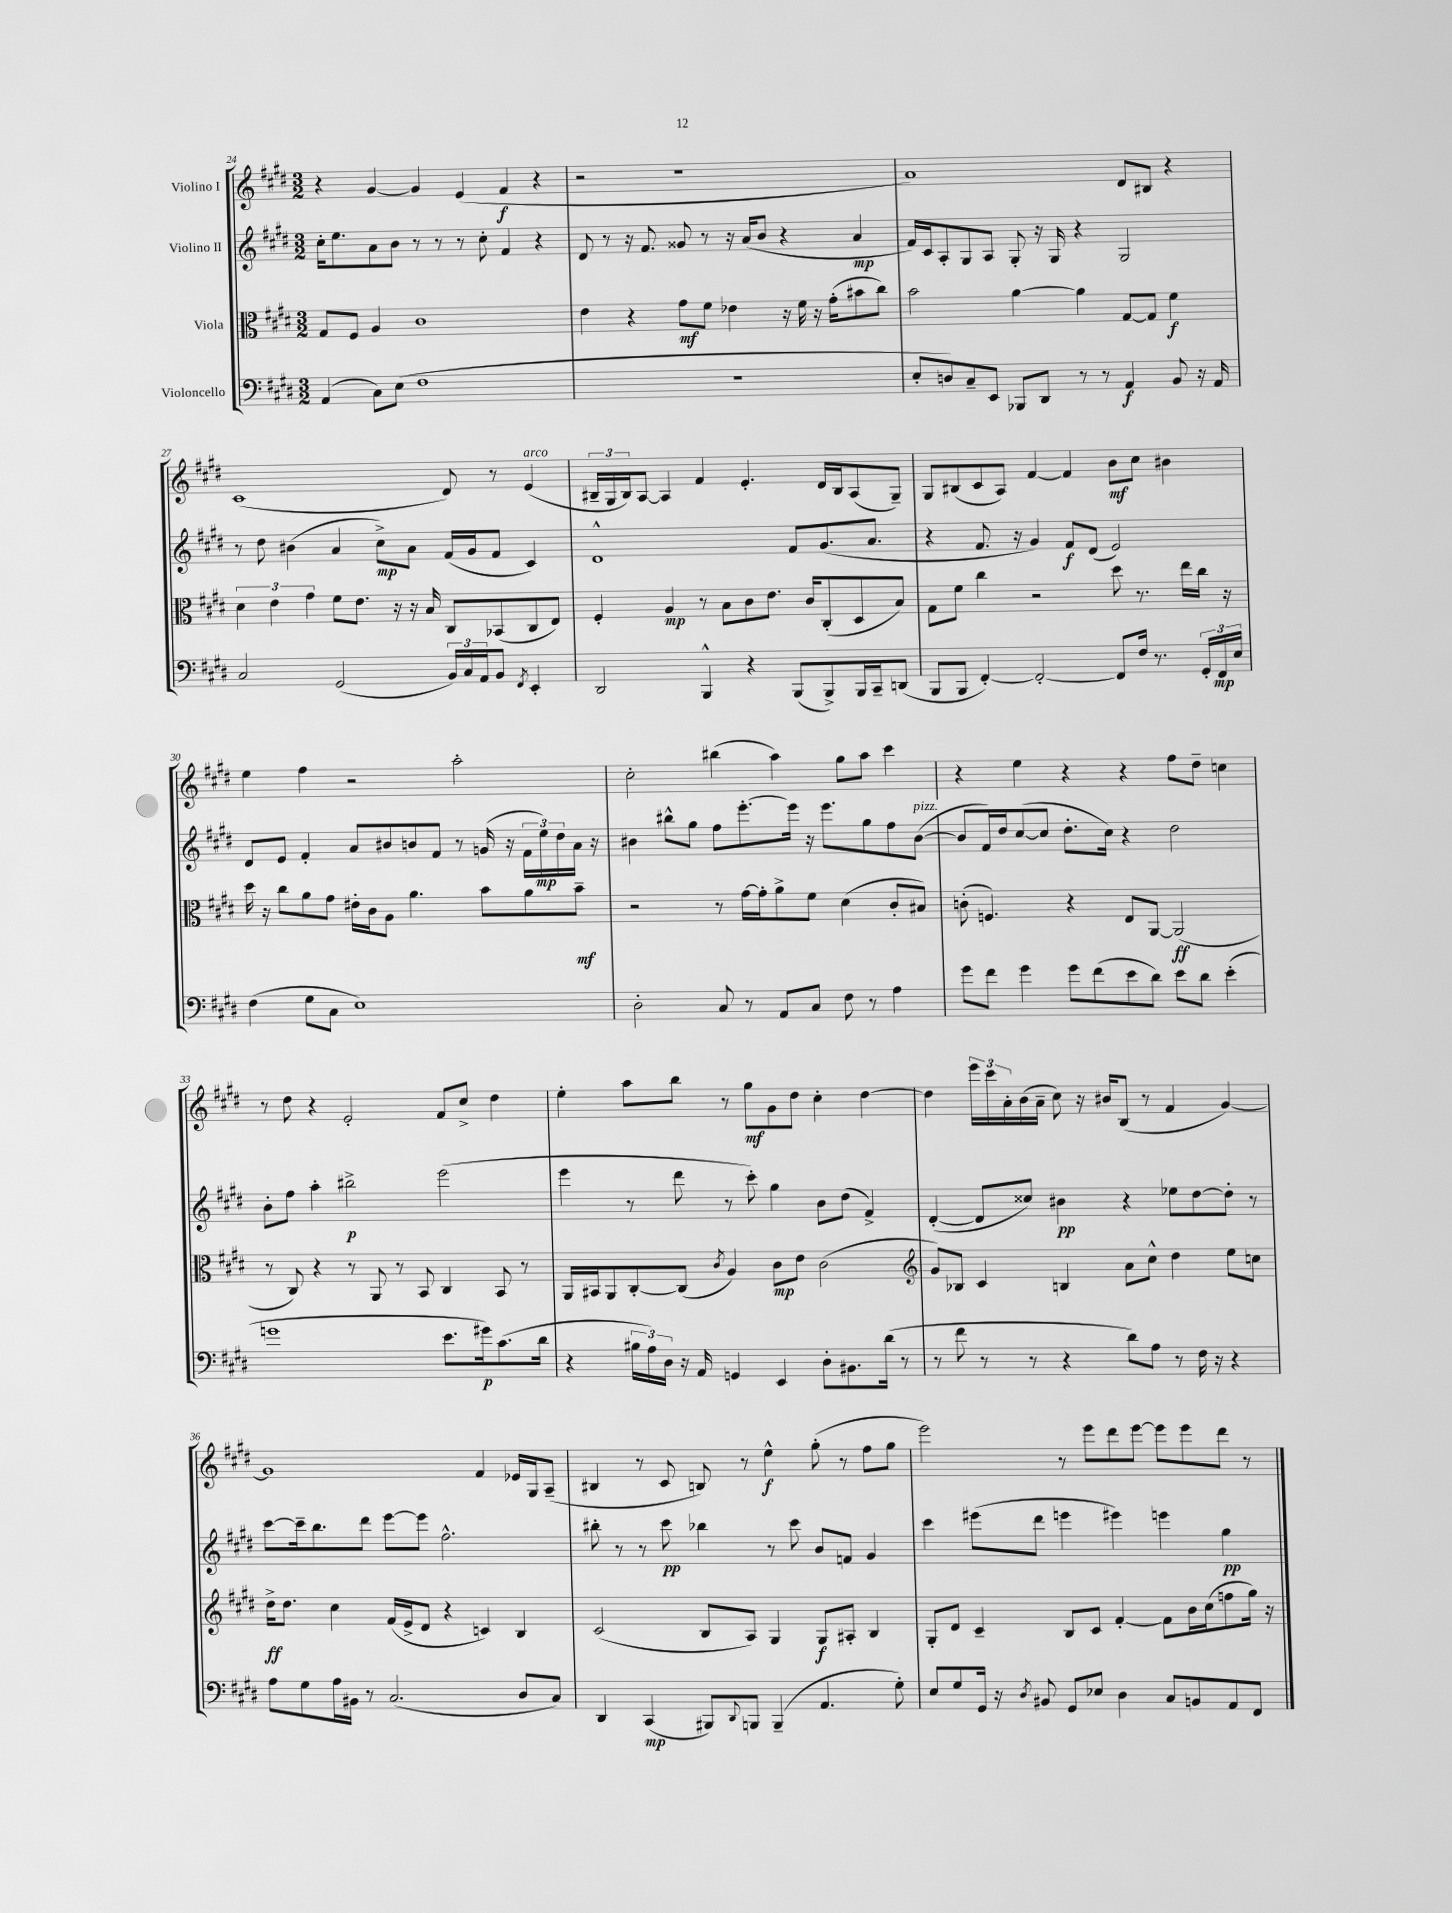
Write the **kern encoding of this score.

**kern	**dynam	**kern	**dynam	**kern	**dynam	**kern	**dynam
*part4	*part4	*part3	*part3	*part2	*part2	*part1	*part1
*staff4	*staff4	*staff3	*staff3	*staff2	*staff2	*staff1	*staff1
*I"Violoncello	*	*I"Viola	*	*I"Violino II	*	*I"Violino I	*
*clefF4	*	*clefC3	*	*clefG2	*	*clefG2	*
*k[f#c#g#d#]	*	*k[f#c#g#d#]	*	*k[f#c#g#d#]	*	*k[f#c#g#d#]	*
*M3/2	*	*M3/2	*	*M3/2	*	*M3/2	*
=24	=24	=24	=24	=24	=24	=24	=24
(4AA/	.	8G#/L	.	16cc#'\KL	.	4r	.
.	.	.	.	8.ee\	.	.	.
.	.	8F#/J	.	.	.	.	.
8C#\L)	.	4A/	.	8a\	.	[4g#/	.
(8E\J	.	.	.	8b\J	.	.	.
1F#	.	1c#	.	8r	.	4g#/]	.
.	.	.	.	8r	.	.	.
.	.	.	.	8r	.	(4e/	.
.	.	.	.	8cc#'\	.	.	.
.	.	.	.	4f#/	.	4f#/	f
.	.	.	.	4r	.	4r	.
=25	=25	=25	=25	=25	=25	=25	=25
1.r	.	4e\	.	8d#/	.	2r	.
.	.	.	.	8r	.	.	.
.	.	4r	.	16r	.	.	.
.	.	.	.	8.f#/	.	.	.
.	.	8g#\L	mf	8g##X/	.	1r	.
.	.	8f#\J	.	8r	.	.	.
.	.	4e-X\	.	16r	.	.	.
.	.	.	.	(16a/KL	.	.	.
.	.	.	.	8b/J	.	.	.
.	.	16r	.	4r	.	.	.
.	.	16f#\	.	.	.	.	.
.	.	16r	.	.	.	.	.
.	.	(16g#'\KL	.	.	.	.	.
.	.	8b#X\	.	4a/	mp	.	.
.	.	8cc#\J)	.	.	.	.	.
=26	=26	=26	=26	=26	=26	=26	=26
8E'/L	.	2b\	.	16f#/LL)	.	1a)	.
.	.	.	.	16c#/J	.	.	.
8Dn/)	.	.	.	8A'/	.	.	.
8C#~/	.	.	.	8G#/	.	.	.
8EE/J	.	.	.	8A/J	.	.	.
8BBB-X/L	.	[4a\	.	8G#'/	.	.	.
8DD#/J	.	.	.	16r	.	.	.
.	.	.	.	16G#/	.	.	.
8r	.	4a\]	.	4r	.	.	.
8r	.	.	.	.	.	.	.
4AA/	f	[8G#/L	.	2G#/	.	8d#/L	.
.	.	8G#/J]	.	.	.	8B#X/J	.
8BB/	.	4f#\	f	.	.	4r	.
16r	.	.	.	.	.	.	.
16AA/	.	.	.	.	.	.	.
!!LO:LB:g=z
=27	=27	=27	=27	=27	=27	=27	=27
2C#/	.	6d#\	.	8r	.	(1c#	.
.	.	.	.	8dd#\	.	.	.
.	.	6e\	.	.	.	.	.
.	.	.	.	(4b#X\	.	.	.
.	.	6g#\	.	.	.	.	.
(2GG#/	.	8f#\L	.	4a/	.	.	.
.	.	8.e\J	.	.	.	.	.
.	.	.	.	8cc#^\L)	mp	.	.
.	.	16r	.	.	.	.	.
.	.	16r	.	8a\J	.	.	.
.	.	16B/	.	.	.	.	.
24BB/LL)	.	8C#/L	.	(16f#/LL	.	8d#/)	.
24C#/	.	.	.	.	.	.	.
.	.	.	.	16g#/J	.	.	.
24AA/J	.	.	.	.	.	.	.
8BB/J	.	(8BB-X/	.	8f#/J	.	8r	.
8qFF#/	.	.	.	.	.	.	.
!	!	!	!	!	!	!LO:TX:a:i:t=arco	!
4EE'/	.	8C#/	.	4c#/)	.	(4e/	.
.	.	8E/J)	.	.	.	.	.
=28	=28	=28	=28	=28	=28	=28	=28
2DD#/	.	4F#'/	.	1d#^^	.	24B#X~/LL	.
.	.	.	.	.	.	24G#/	.
.	.	.	.	.	.	24B#/J)	.
.	.	.	.	.	.	[8A/J	.
.	.	4A/	mp	.	.	4A/]	.
4BBB^^/	.	8r	.	.	.	4f#/	.
.	.	8B\L	.	.	.	.	.
4r	.	8c#\	.	.	.	4.e'/	.
.	.	8.e\J	.	.	.	.	.
(8BBB/L	.	.	.	8f#/L	.	.	.
.	.	16c#/KL	.	.	.	.	.
8BBB^/)	.	(8C#'/	.	(8.g#/	.	16d#/LL	.
.	.	.	.	.	.	16B#/J	.
16BBB/L	.	8D#/	.	.	.	(8A/	.
16CC#~/J	.	.	.	8.a/J	.	.	.
(8DDn/J	.	8B/J)	.	.	.	8G#~/J)	.
=29	=29	=29	=29	=29	=29	=29	=29
8BBB/L	.	8G#\L	.	4r	.	8G#/L	.
8BBB/J	.	8f#\J	.	.	.	(8B#X/	.
[4FF#'/)	.	4cc#\	.	8.f#/	.	8c#/	.
.	.	.	.	.	.	8A/J)	.
.	.	.	.	16r	.	.	.
2FF#'/_	.	2r	.	4g#/)	.	[4f#/	.
.	.	.	.	8f#/L	f	4f#/]	.
.	.	.	.	(8d#/J	.	.	.
8FF#/L]	.	8dd#\	.	2e/)	.	8b\L	mf
16F#/Jk	.	8.r	.	.	.	8cc#\J	.
8.r	.	.	.	.	.	.	.
.	.	.	.	.	.	4b#X\	.
.	.	16ee\LL	.	.	.	.	.
24GG#'/LL	.	16cc#\JJ	.	.	.	.	.
24FF#/	mp	.	.	.	.	.	.
.	.	16r	.	.	.	.	.
24E/JJ	.	.	.	.	.	.	.
!!LO:LB:g=z
=30	=30	=30	=30	=30	=30	=30	=30
(4F#\	.	16dd#\	.	8d#/L	.	4ee\	.
.	.	16r	.	.	.	.	.
.	.	8cc#\L	.	8e/J	.	.	.
8G#\L	.	8a\	.	4f#'/	.	4ff#\	.
8C#\J	.	8g#\J	.	.	.	.	.
1E)	.	16e#X'\LL	.	8a/L	.	2r	.
.	.	16c#\J	.	.	.	.	.
.	.	8A\J	.	8b#X/	.	.	.
.	.	4.a\	.	8bn/	.	.	.
.	.	.	.	8f#/J	.	.	.
.	.	.	.	8r	.	2aa'\	.
.	.	8b\L	.	(16gn/	.	.	.
.	.	.	.	16r	.	.	.
.	.	8a\	.	24f#\LL	.	.	.
.	.	.	.	24ee\)	mp	.	.
.	.	.	.	24dd#\	.	.	.
.	.	8b~\J	mf	16a\JJ	.	.	.
.	.	.	.	16r	.	.	.
=31	=31	=31	=31	=31	=31	=31	=31
2D#'\	.	2r	.	4b#X\	.	2cc#'\	.
.	.	.	.	8bb#X^^\L	.	.	.
.	.	.	.	8gg#\J	.	.	.
8C#/	.	8r	.	8ff#\L	.	(4bb#X\	.
8r	.	[16g#\LL	.	[8.eee'\	.	.	.
.	.	16g#'\J]	.	.	.	.	.
8AA/L	.	8a^\	.	.	.	4aa\)	.
.	.	.	.	16eee\Jk]	.	.	.
8C#/J	.	8f#\J	.	16r	.	.	.
.	.	.	.	8.eee\L	.	.	.
8F#\	.	(4d#\	.	.	.	8gg#\L	.
8r	.	.	.	8gg#\	.	8aa\J	.
4A\	.	8c#'/L	.	8ff#\	.	4ccc#\	.
!	!	!	!	!LO:TX:a:i:t=pizz.	!	!	!
.	.	8B#X/J)	.	([8b#\J	.	.	.
=32	=32	=32	=32	=32	=32	=32	=32
8g#\L	.	(8cn'\	.	8b#/L]	.	4r	.
8f#\J	.	4.Fn/)	.	16f#/L)	.	.	.
.	.	.	.	16dd#/J	.	.	.
4g#\	.	.	.	([8cc#/	.	4ee\	.
.	.	.	.	8cc#/J]	.	.	.
8g#\L	.	4r	.	8.dd#'\L	.	4r	.
(8f#\	.	.	.	.	.	.	.
.	.	.	.	16cc#\Jk)	.	.	.
8e\	.	8E/L	.	4r	.	4r	.
8d#\J)	.	[8AA/J	.	.	.	.	.
8e\L	.	(2AA/]	ff	2dd#\	.	8ff#\L	.
8d#\J	.	.	.	.	.	8dd#~\J	.
(4e'\	.	.	.	.	.	4ccn\	.
!!LO:LB:g=z
=33	=33	=33	=33	=33	=33	=33	=33
1gn	.	8r	.	8b'\L	.	8r	.
.	.	8C#/)	.	8ff#\J	.	8dd#\	.
.	.	4r	.	4aa'\	.	4r	.
.	.	8r	.	2bb#X^\	p	2e'/	.
.	.	8AA/	.	.	.	.	.
.	.	8r	.	.	.	.	.
.	.	8BB/	.	.	.	.	.
8.e\L	.	4C#/	.	(2eee\	.	8f#/L	.
.	.	.	.	.	.	8cc#^/J	.
16g#X\k)	p	.	.	.	.	.	.
(8.c#\	.	8BB/	.	.	.	4dd#\	.
.	.	8r	.	.	.	.	.
16d#\Jk	.	.	.	.	.	.	.
=34	=34	=34	=34	=34	=34	=34	=34
4r	.	16AA/LL	.	4eee\	.	4ee'\	.
.	.	16BB#X/J	.	.	.	.	.
.	.	8AA/	.	.	.	.	.
24B#X\LL	.	[8C#'/	.	8r	.	8aa\L	.
24A\)	.	.	.	.	.	.	.
24D#\JJ	.	.	.	.	.	.	.
16r	.	(8C#/J]	.	8ddd#\	.	8bb\J	.
16AA/	.	.	.	.	.	.	.
.	.	8qc#/	.	.	.	.	.
4GGn/	.	4A/)	.	8r	.	8r	.
.	.	.	.	8ccc#'\)	.	8gg#\L	mf
4EE/	.	8c#\L	mp	4gg#\	.	8g#\	.
.	.	8e\J	.	.	.	8dd#\J	.
8D#'\L	.	(2c#\	.	8b\L	.	4cc#'\	.
8.BB#X\	.	.	.	(8dd#\J	.	.	.
.	.	.	.	4f#^/)	.	[4dd#\	.
(16d#\Jk	.	.	.	.	.	.	.
8r	.	.	.	.	.	.	.
=35	=35	=35	=35	=35	=35	=35	=35
*	*	*clefG2	*	*	*	*	*
8r	.	8g#/L)	.	([4d#'/	.	4dd#\]	.
8f#\	.	8B-X/J	.	.	.	.	.
8r	.	4c#/	.	8d#/L]	.	24eee\LL	.
.	.	.	.	.	.	24ccc#\	.
.	.	.	.	.	.	24a'\	.
8r	.	.	.	8cc##X/J)	.	(16b\	.
.	.	.	.	.	.	16a~\JJ	.
4r	.	4Bn/	.	4b#X\	pp	8cc#\)	.
.	.	.	.	.	.	16r	.
.	.	.	.	.	.	16b#X/KL	.
8d#\L)	.	8a\L	.	4r	.	(8B/J	.
8A\J	.	8cc#^^\J	.	.	.	8r	.
8r	.	4dd#\	.	8ee-X\L	.	4f#/	.
16F#\	.	.	.	[8dd#\	.	.	.
16r	.	.	.	.	.	.	.
4r	.	8ee\L	.	8dd#'\J]	.	[4g#/)	.
.	.	8ccn\J	.	8r	.	.	.
!!LO:LB:g=z
=36	=36	=36	=36	=36	=36	=36	=36
8A\L	.	16dd#^\KL	ff	[8ccc#\L	.	1g#]	.
.	.	8.dd#\J	.	.	.	.	.
8G#\	.	.	.	16ccc#~\k]	.	.	.
.	.	.	.	8.bb\	.	.	.
16A\L	.	4cc#\	.	.	.	.	.
16BB#X\JJ	.	.	.	.	.	.	.
8r	.	.	.	8ddd#\J	.	.	.
(2.C#/	.	(16f#/LL	.	[8eee\L	.	.	.
.	.	16e^/J	.	.	.	.	.
.	.	8d#/J	.	8eee\J]	.	.	.
.	.	4r	.	2.ff#^^\	.	.	.
.	.	4cn/)	.	.	.	4f#/	.
8D#/L	.	4B/	.	.	.	16e-X/LL	.
.	.	.	.	.	.	16G#/J	.
8C#/J)	.	.	.	.	.	(8A~/J	.
=37	=37	=37	=37	=37	=37	=37	=37
4DD#/	.	(2c#/	.	8bb#X'\	.	4B#X/	.
.	.	.	.	8r	.	.	.
(4CC#/	mp	.	.	8r	.	8r	.
.	.	.	.	8ccc#\	pp	8c#/	.
8BBB#X/L)	.	8B/L	.	4bb-X\	.	8Bn/)	.
8qqDD#/	.	.	.	.	.	.	.
8BBBn/J	.	8A/J)	.	.	.	8r	.
(4BBB~/	.	4G#/	.	8r	.	4ee^^\	f
.	.	.	.	8ccc#\	.	.	.
4.AA/	.	8G#/L	f	8b/L	.	(8gg#'\	.
.	.	8A#X'/J	.	8fn/J	.	8r	.
.	.	4B/	.	4g#/	.	8ff#\L	.
8G#'\)	.	.	.	.	.	8gg#\J	.
=38	=38	=38	=38	=38	=38	=38	=38
8E/L	.	8G#'/L	.	4ccc#\	.	2eee\)	.
8G#/	.	8d#/J	.	.	.	.	.
16GG#/Jk	.	4c#~/	.	(8eee#X\L	.	.	.
16r	.	.	.	.	.	.	.
8qD#/	.	.	.	.	.	.	.
8BB#X/	.	.	.	8ddd#\J	.	.	.
8GG#/L	.	8B/L	.	4eeen\	.	8r	.
8E-X/J	.	8c#/J	.	.	.	8eee\L	.
4D#\	.	[4f#'/	.	4eee#X\)	.	8ddd#\	.
.	.	.	.	.	.	[8eee\J	.
8C#/L	.	8f#\L]	.	4eeen\	.	8eee\L]	.
8BBn/	.	16b\L	.	.	.	8eee\	.
.	.	(16cc#\J	.	.	.	.	.
8AA/	.	8ffn\	.	4gg#\	pp	8ddd#\J	.
8FF#/J	.	16gg#\Jk)	.	.	.	8r	.
.	.	16r	.	.	.	.	.
==	==	==	==	==	==	==	==
*-	*-	*-	*-	*-	*-	*-	*-
